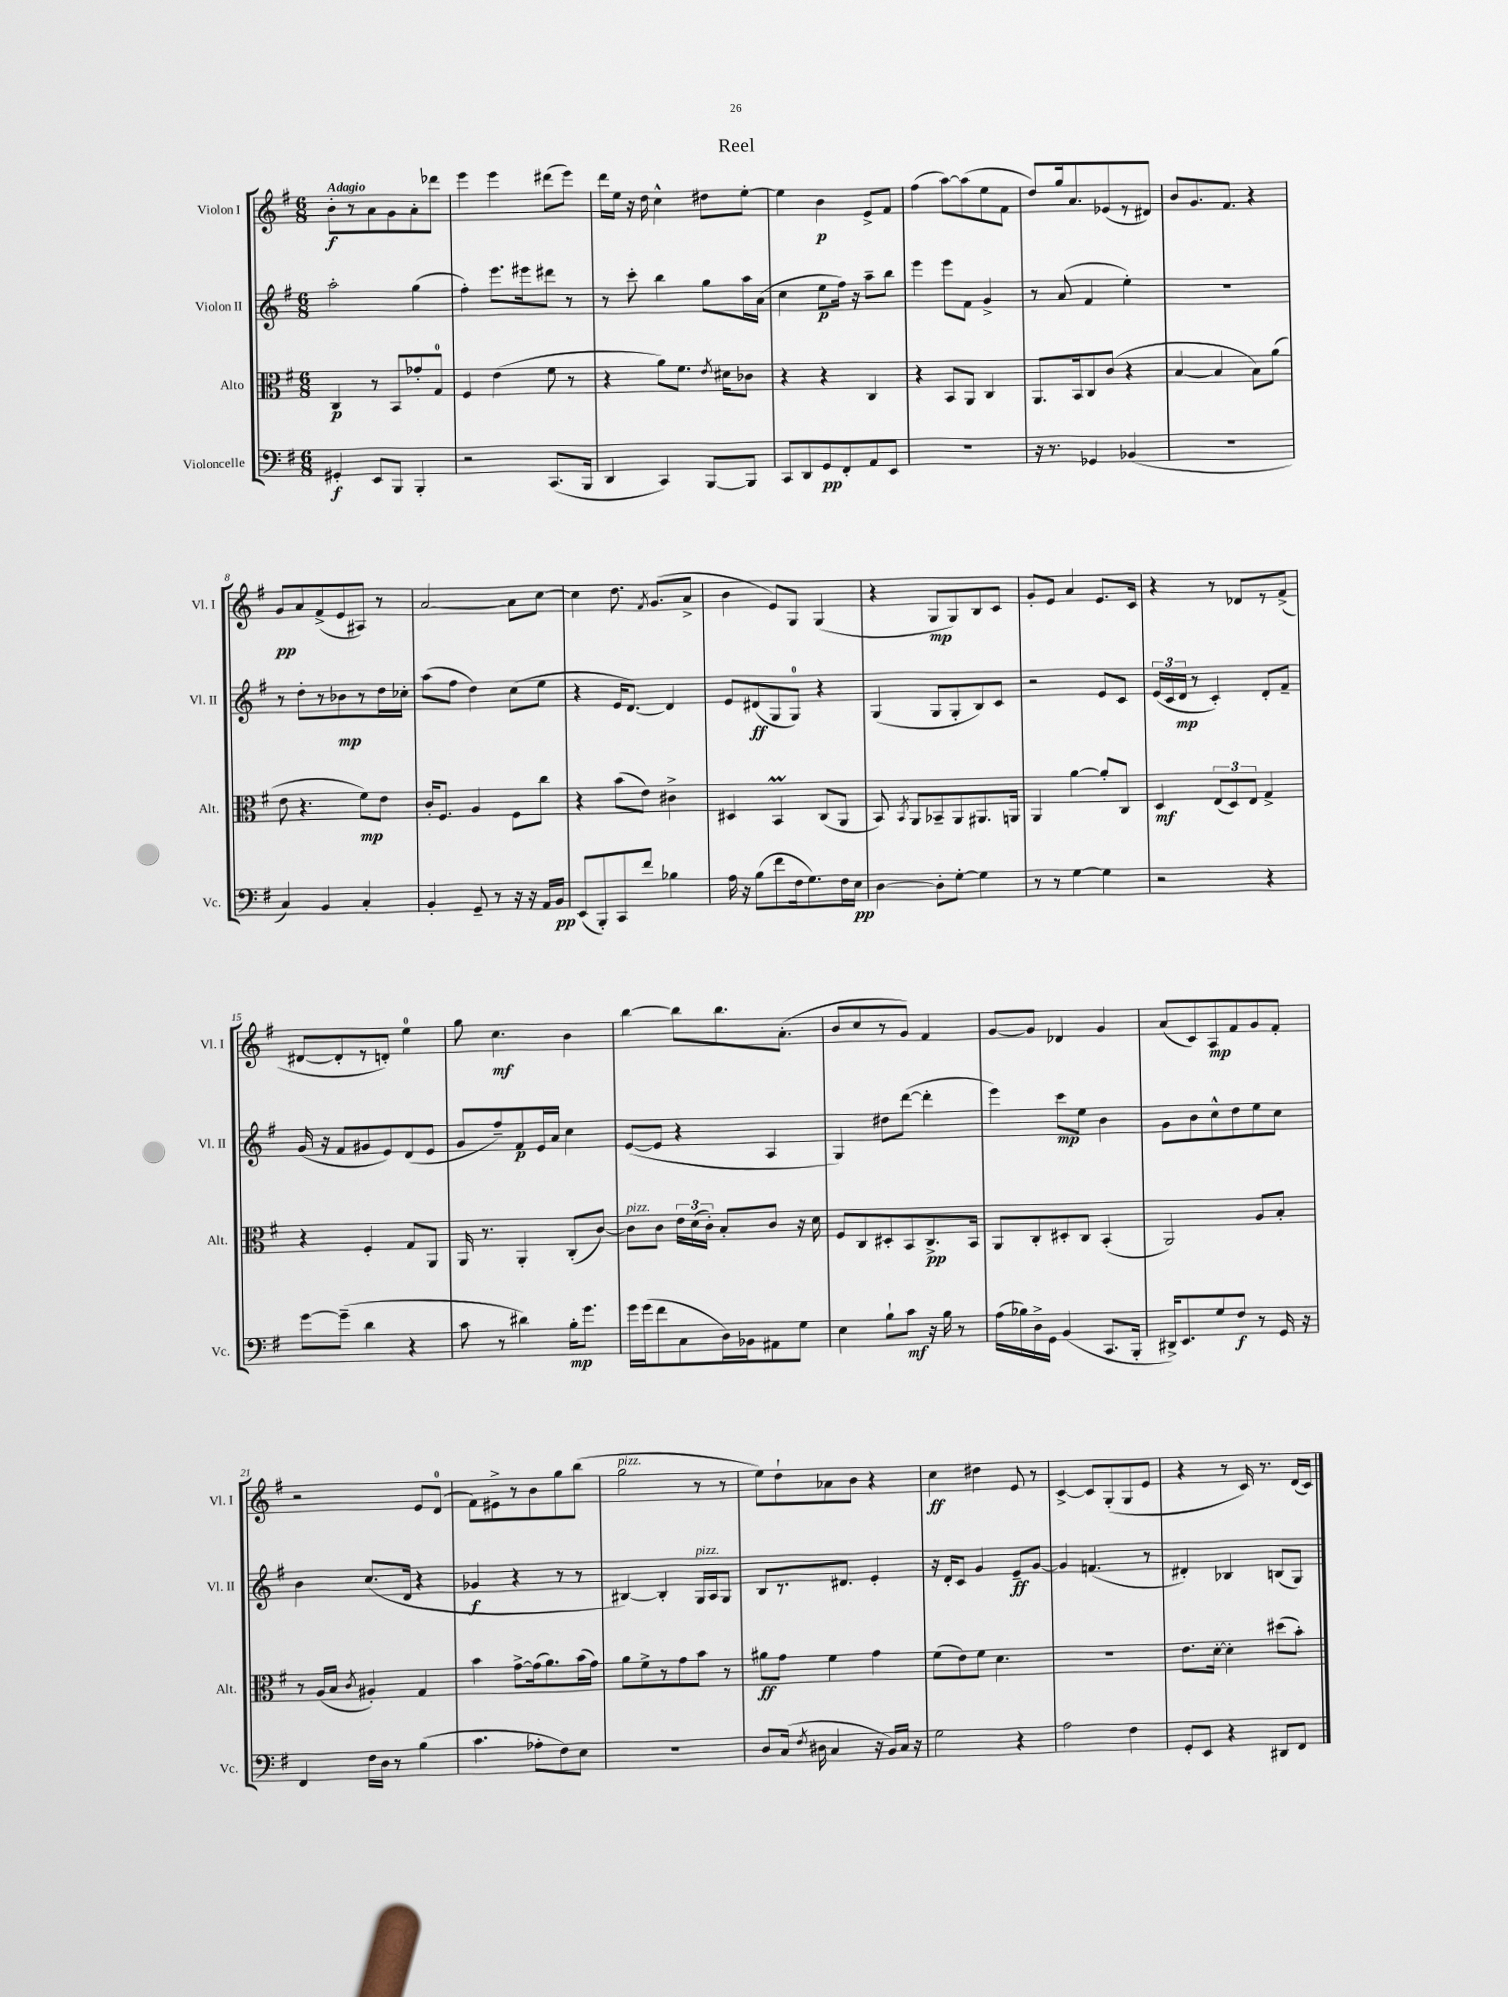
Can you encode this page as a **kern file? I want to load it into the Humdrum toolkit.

**kern	**kern	**kern	**kern
*staff4	*staff3	*staff2	*staff1
*clefF4	*clefC3	*clefG2	*clefG2
*k[f#]	*k[f#]	*k[f#]	*k[f#]
*M6/8	*M6/8	*M6/8	*M6/8
4GG#'	4C	2aa'	8b'
.	.	.	8r
8EE	8r	.	8a
8BBB	8BB	.	8g
4BBB'	8g-'	(4gg	8a'
.	8G	.	8ddd-
=	=	=	=
2r	4F#	4ff#')	4eee
.	(4e	8.eee	4eee
.	.	16eee#	.
(8.CC	8f#	8ddd#	(8ddd#
.	8r	8r	8eee)
16BBB	.	.	.
=	=	=	=
4DD	4r	8r	16ddd
.	.	.	16ee
.	.	8ccc'	16r
.	.	.	16dd
4CC)	8a)	4bb	4cc^^
.	8.f#	.	.
[8BBB	.	8gg	8dd#
.	8qe	.	.
.	16d#	.	.
8BBB]	8c-	16aa	[8ee'
.	.	(16a	.
=	=	=	=
8CC	4r	4cc	4ee]
8DD	.	.	.
8GG	4r	8ee	4b
8FF#'	.	16ff#)	.
.	.	16r	.
8AA	4C	8aa~	8e^
8EE	.	8bb	8f#
=	=	=	=
2.r	4r	4eee	(4ff#
.	8BB	8eee	[8aa)
.	8AA	8f#	(8aa]
.	4C	4g^	8ee
.	.	.	8f#
=	=	=	=
16r	8.AA	8r	8dd)
8.r	.	.	.
.	.	(8a	16gg
.	16BB	.	8.a
4GG-	8C	4f#	.
.	(8c	.	(8e-
(4BB-	4r	4ee')	8r
.	.	.	8d#)
=	=	=	=
2.r	[4B	2.r	8b
.	.	.	8.g
.	4B]	.	.
.	.	.	8.f#
.	8B)	.	4r
.	(8a	.	.
=	=	=	=
4C)	8e	8r	8g
.	4.r	8dd'	8a
4BB	.	8r	(8f#^
.	.	8b-	8e
4C'	8f#)	8r	8A#)
.	8e	16dd	8r
.	.	16cc-'	.
=	=	=	=
4BB'	16c'	(8aa	[2a
.	8.F#	.	.
.	.	8ff#	.
8GG~	4A	4dd)	.
8r	.	.	.
16r	8F#	(8cc	8a]
16r	.	.	.
16AA	8cc	8ee	[8cc
16BB	.	.	.
=	=	=	=
(8EE	4r	4r	4cc]
8BBB')	.	.	.
8CC	(8b	16e	8.dd
.	.	[8.d)	.
8f#	8e)	.	.
.	.	.	8qf#
.	.	.	(8.g
4B-	4c#^	4d]	.
.	.	.	8a^
=	=	=	=
16A	4D#	8e	4b
16r	.	.	.
(8B	.	(8d#	.
8f#	4BB	8G	8e)
16F#	.	8G)	8G
8.G)	.	.	.
.	(8C	4r	(4G
16F#	8AA	.	.
16E	.	.	.
=	=	=	=
[4D	8BB)	(4G	4r
.	8qBB	.	.
.	8AA	.	.
8D']	8BB-~	8G	8G
[8G'	8AA	8G'	8G)
4G]	8.AA#	8B)	8B
.	.	8c	8c
.	16AA	.	.
=	=	=	=
8r	4AA	2r	8g'
8r	.	.	8e
[4G	[4a	.	4a
4G]	8a']	8e	8.e
.	8C	8c	.
.	.	.	16c
=	=	=	=
2r	4D	(24e	4r
.	.	24c	.
.	.	24d	.
.	.	8r	.
.	(12E	4c')	8r
.	12D)	.	.
.	.	.	8d-
.	12E	.	.
4r	4G^	8d'	8r
.	.	8f#~	(8f#^
=	=	=	=
[8g	4r	(16g	[8d#
.	.	16r	.
(8g~]	.	8f#	8d#']
4d	4F#'	8g#	8r
.	.	8e)	8d')
4r	8G	(8d	4ee
.	8AA	8e	.
=	=	=	=
8c	16AA	8g	8gg
.	8.r	.	.
8r	.	8ff#~)	4.cc
4d#)	4AA'	8f#	.
.	.	16e	.
.	.	16a	.
16B'	(8C'	4cc	4b
8.g	.	.	.
.	[8c)	.	.
=	=	=	=
16g	8c]	([8e	[4bb
(16g	.	.	.
8f#	8c	8e]	.
8C	24e	4r	8bb]
.	(24d	.	.
.	24c')	.	.
16D)	8B'	.	8.bb
16BB-	.	.	.
8AA#	8c	4A	.
.	.	.	(8.a'
8G	16r	.	.
.	16d	.	.
=	=	=	=
4E	8F#	4G)	8b
.	8C	.	8cc
8B`	8D#'	8dd#	8r
8c	8BB	([8ddd	8g)
16r	8.C^	4ddd']	4f#
16B	.	.	.
8r	.	.	.
.	16BB	.	.
=	=	=	=
(16A	8AA	4eee)	[8g
16B-)	.	.	.
16D^	8C'	.	8g]
16GG	.	.	.
(4BB	8D#'	8ccc	4d-
.	8C	8ee	.
8.CC	(4BB'	4b	4g
16BBB'	.	.	.
=	=	=	=
16DD#^)	2AA)	8g	(8a
8.EE	.	.	.
.	.	8b	8c)
8G	.	8cc^^	8A
8F#	.	8dd	8f#
8r	8A	8ee	8g
16GG	8B'	8cc	8f#'
16r	.	.	.
=	=	=	=
4FF#	8r	4b	2r
.	(16A	.	.
.	16B	.	.
.	8qc	.	.
16F#	4A#')	(8.cc	.
16D	.	.	.
8r	.	.	.
.	.	16d	.
(4B	4G	4r	8e
.	.	.	(8d
=	=	=	=
4.c	4b	4g-	8f#)
.	.	.	8e#^
.	[8g^	4r	8r
8A-'	(16g]	.	8b
.	8.a)	.	.
8F#)	.	8r	8gg
8E	(16b	8r	(8bb
.	16g)	.	.
=	=	=	=
2.r	8a	[4B#)	2gg
.	8f#^	.	.
.	8r	4B#']	.
.	8g	.	.
.	8b	16G	8r
.	.	16A	.
.	8r	8G	8r
=	=	=	=
8D	8a#	8B	8ee)
(16C	8g	8.r	8dd`
8qF#	.	.	.
16D#	.	.	.
4C	4f#	.	8a-
.	.	8.d#	.
.	.	.	8b
16r	4g	4e'	4r
16BB)	.	.	.
16C	.	.	.
16r	.	.	.
=	=	=	=
2G	(8f#	16r	4cc
.	.	16d'	.
.	8e)	8c	.
.	8f#	4g	4dd#
.	4.d	.	.
4r	.	8e~	8e
.	.	[8g	8r
=	=	=	=
2A	2.r	4g]	[4c^
.	.	(4.f	8c]
.	.	.	(8G'
4F#	.	.	8G
.	.	8r	8e
=	=	=	=
8GG'	8.e	4d#')	4r
8EE	.	.	.
.	[16d'	.	.
4r	4d']	4B-	8r
.	.	.	16c)
.	.	.	8.r
8DD#	(8dd#	(8B	.
8FF#	8b')	8G)	(16d
.	.	.	16c)
==	==	==	==
*-	*-	*-	*-
